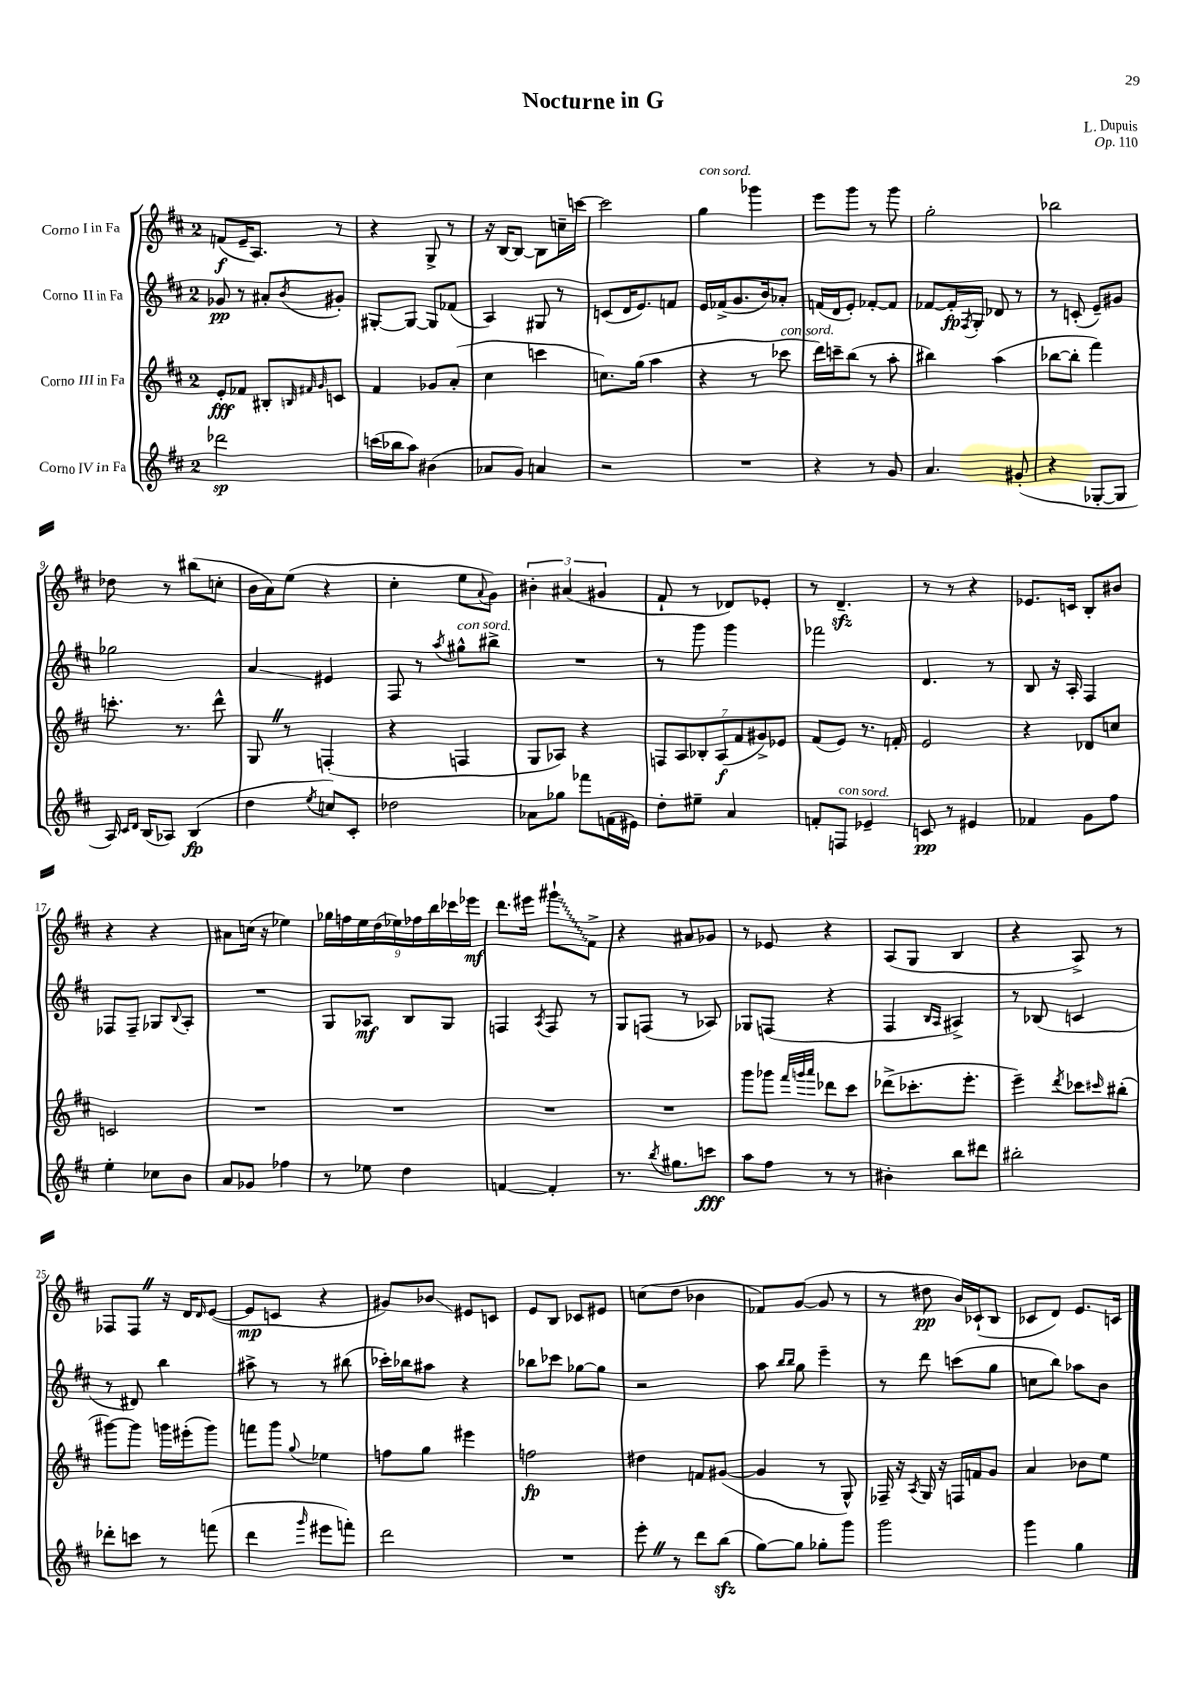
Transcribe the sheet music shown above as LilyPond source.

\header { title = "Nocturne in G" composer = "L. Dupuis" opus = "Op. 110" }
<<
\new StaffGroup <<
\new Staff = "s0" \with { instrumentName = "Corno I in Fa" } {
    \clef treble \key d \major \once \override Staff.TimeSignature.style = #'single-digit \time 2/4
    f'8\f( e'16-- a8.) r8 |
    r4 g8-> r8 |
    r16 b16~ b8~ b8 c''16-- c'''16~ |
    c'''2 |
    g''4^\markup { \italic "con sord." } ges'''4 |
    e'''8 g'''8 r8 g'''8 |
    g''2-. |
    bes''2 |
    des''8 r8 bis''8( c''8-. |
    b'16 a'16) e''8( r4 |
    cis''4-. e''8 \appoggiatura { a'8 } g'8) |
    \tuplet 3/2 { bis'4-. ais'4( gis'4 } |
    fis'8-! r8 des'8) ees'8-. |
    r8 d'4.--\sfz |
    r8 r8 r4 |
    ees'8. c'16 b8-. bis'8 |
    r4 r4 |
    ais'8 c''16( r16 ees''4) |
    \tuplet 9/8 { ges''16 f''16 e''16 d''16( ees''16) fes''16 b''16 ces'''16 ees'''16\mf } |
    d'''8. eis'''16 \once \override Glissando.style = #'zigzag gis'''8-!\glissando fis'8-> |
    r4 ais'8 ges'8 |
    r8 ees'8 r4 |
    a8( g8 b4 |
    r4 a8->) r8 |
    fes8 fes8 \once \override BreathingSign.text = \markup { \musicglyph "scripts.caesura.straight" } \breathe r16 d'16 \grace { d'16 } e'8~( |
    e'8\mp c'8 r4 |
    gis'8) bes'8\glissando eis'8 c'8 |
    e'8 b8 ces'8 eis'8 |
    c''8( d''8 bes'4 |
    fes'8) g'8~( g'8 r8 |
    r8 dis''8\pp b'16) ces'16-!( b8 |
    ces'8 d'8) e'8. c'16 \bar "|." |
}
\new Staff = "s1" \with { instrumentName = "Corno II in Fa" } {
    \clef treble \key d \major \once \override Staff.TimeSignature.style = #'single-digit \time 2/4
    ges'8\pp r8 ais'8-. \acciaccatura { b'8 } gis'8-. |
    gis8~-. gis8~ gis8 fes'8( |
    a4) gis8 r8 |
    c'8( d'16 e'8.) f'8 |
    e'16 fes'16->( g'8. b'16) aes'8-. |
    f'16( d'16 e'8-.) fes'8~-. fes'8 |
    fes'8~ fes'16-.\fp \acciaccatura { fis8 } g16-. des'8 r8 |
    r8 c'8-.( e'8--) gis'8 |
    ges''2 |
    a'4\glissando eis'4 |
    fis8 r8 \acciaccatura { a''8 } gis''8-^^\markup { \italic "con sord." } bis''8-> |
    R2 |
    r8 g'''8 g'''4 |
    fes'''2 |
    d'4. r8 |
    b8 r16 a16-. fis4 |
    fes8 fes8-- ges8 \appoggiatura { b8 } a8-. |
    R2 |
    g8 aes8\mf b8 g8 |
    f4 \acciaccatura { a8 } f8 r8 |
    g8 f8( r8 aes8) |
    ges8 f8( r4 |
    fis4 \grace { b16 a16 } ais4->) |
    r8 bes8( c'4 |
    r8 dis'8) b''4 |
    ais''8-> r8 r8 bis''8( |
    ces'''16-.) bes''16 ais''8 r4 |
    bes''8 ces'''8 ges''8~ ges''8 |
    r2 |
    a''8 \grace { b''16 b''16 } g''8 e'''4-- |
    r8 d'''8 c'''8( g''8 |
    c''8 b''8) aes''8 b'8 \bar "|." |
}
\new Staff = "s2" \with { instrumentName = "Corno III in Fa" } {
    \clef treble \key d \major \once \override Staff.TimeSignature.style = #'single-digit \time 2/4
    e'8-.\fff fes'8 bis8-. \grace { b32 fis'32 g'32 } c'8 |
    fis'4 ges'8 a'8-.( |
    cis''4 c'''4 |
    c''8.) g''16( a''4 |
    r4 r8 ces'''8^\markup { \italic "con sord." } |
    d'''16) c'''16-- b''8( r8 a''8-. |
    bis''4) a''4( |
    bes''8~ bes''8-. fis'''4) |
    c'''8.-. r8. d'''8-^ |
    g8 \once \override BreathingSign.text = \markup { \musicglyph "scripts.caesura.straight" } \breathe r8 f4-.( |
    r4 f4 |
    g8 aes8) r4 |
    \tuplet 7/4 { f8 a8 bes8-. a8\f( fis'8 gis'8->) ees'8 } |
    fis'8( e'8) r8. f'16-. |
    e'2 |
    r4 des'8 c''8 |
    c'2 |
    R2 |
    R2 |
    R2 |
    R2 |
    g'''8 ges'''8 \grace { fis'''32 g'''32 a'''32 } des'''8 cis'''8 |
    des'''8->( ces'''8.-. e'''8.-. |
    e'''4--) \acciaccatura { d'''8 } ces'''8 \grace { cis'''16 } bis''8-.( |
    gis'''8~) gis'''8 g'''16 eis'''16-.( g'''8) |
    f'''8 g'''8 \appoggiatura { g''8 } ees''4 |
    f''8 g''8 eis'''4 |
    f''2\fp |
    dis''4 f'8 gis'8~( |
    gis'4 r8 g8-^) |
    fes16-- r16 \acciaccatura { a8 } g16 r16 f16 f'16 g'8 |
    a'4 bes'8 e''8 \bar "|." |
}
\new Staff = "s3" \with { instrumentName = "Corno IV in Fa" } {
    \clef treble \key d \major \once \override Staff.TimeSignature.style = #'single-digit \time 2/4
    des'''2\sp |
    c'''16( bes''16 a''8) bis'4( |
    aes'8 g'8) a'4 |
    r2 |
    R2 |
    r4 r8 g'8 |
    a'4. gis'8-.( |
    r4 ges8~-. ges8 |
    a16) \grace { cis'16 d'16 } b16( aes8) b4\fp( |
    d''4 \acciaccatura { e''8 } c''8) cis'8-. |
    des''2 |
    aes'8 ges''8 fes'''8 f'16( eis'16) |
    d''8-. eis''8-- a'4 |
    f'8-. f8^\markup { \italic "con sord." } ees'4-- |
    c'8\pp r8 eis'4 |
    fes'4 g'8 fis''8 |
    e''4-. ces''8 b'8 |
    a'8 ges'8 fes''4 |
    r8 ees''8 d''4 |
    f'4~ f'4-. |
    r8. \acciaccatura { b''8 } gis''8. c'''8\fff |
    a''8 fis''8 r8 r8 |
    bis'4-. b''8 dis'''8 |
    bis''2-. |
    des'''8-. c'''8 r8 f'''8( |
    d'''4 \grace { g'''16 } eis'''8 f'''8-.) |
    d'''2 |
    R2 |
    e'''8-. \once \override BreathingSign.text = \markup { \musicglyph "scripts.caesura.straight" } \breathe r8 d'''8 b''8\sfz( |
    g''8~) g''8 ges''8-. g'''8 |
    g'''2 |
    g'''4 g''4 \bar "|." |
}
>>
>>
